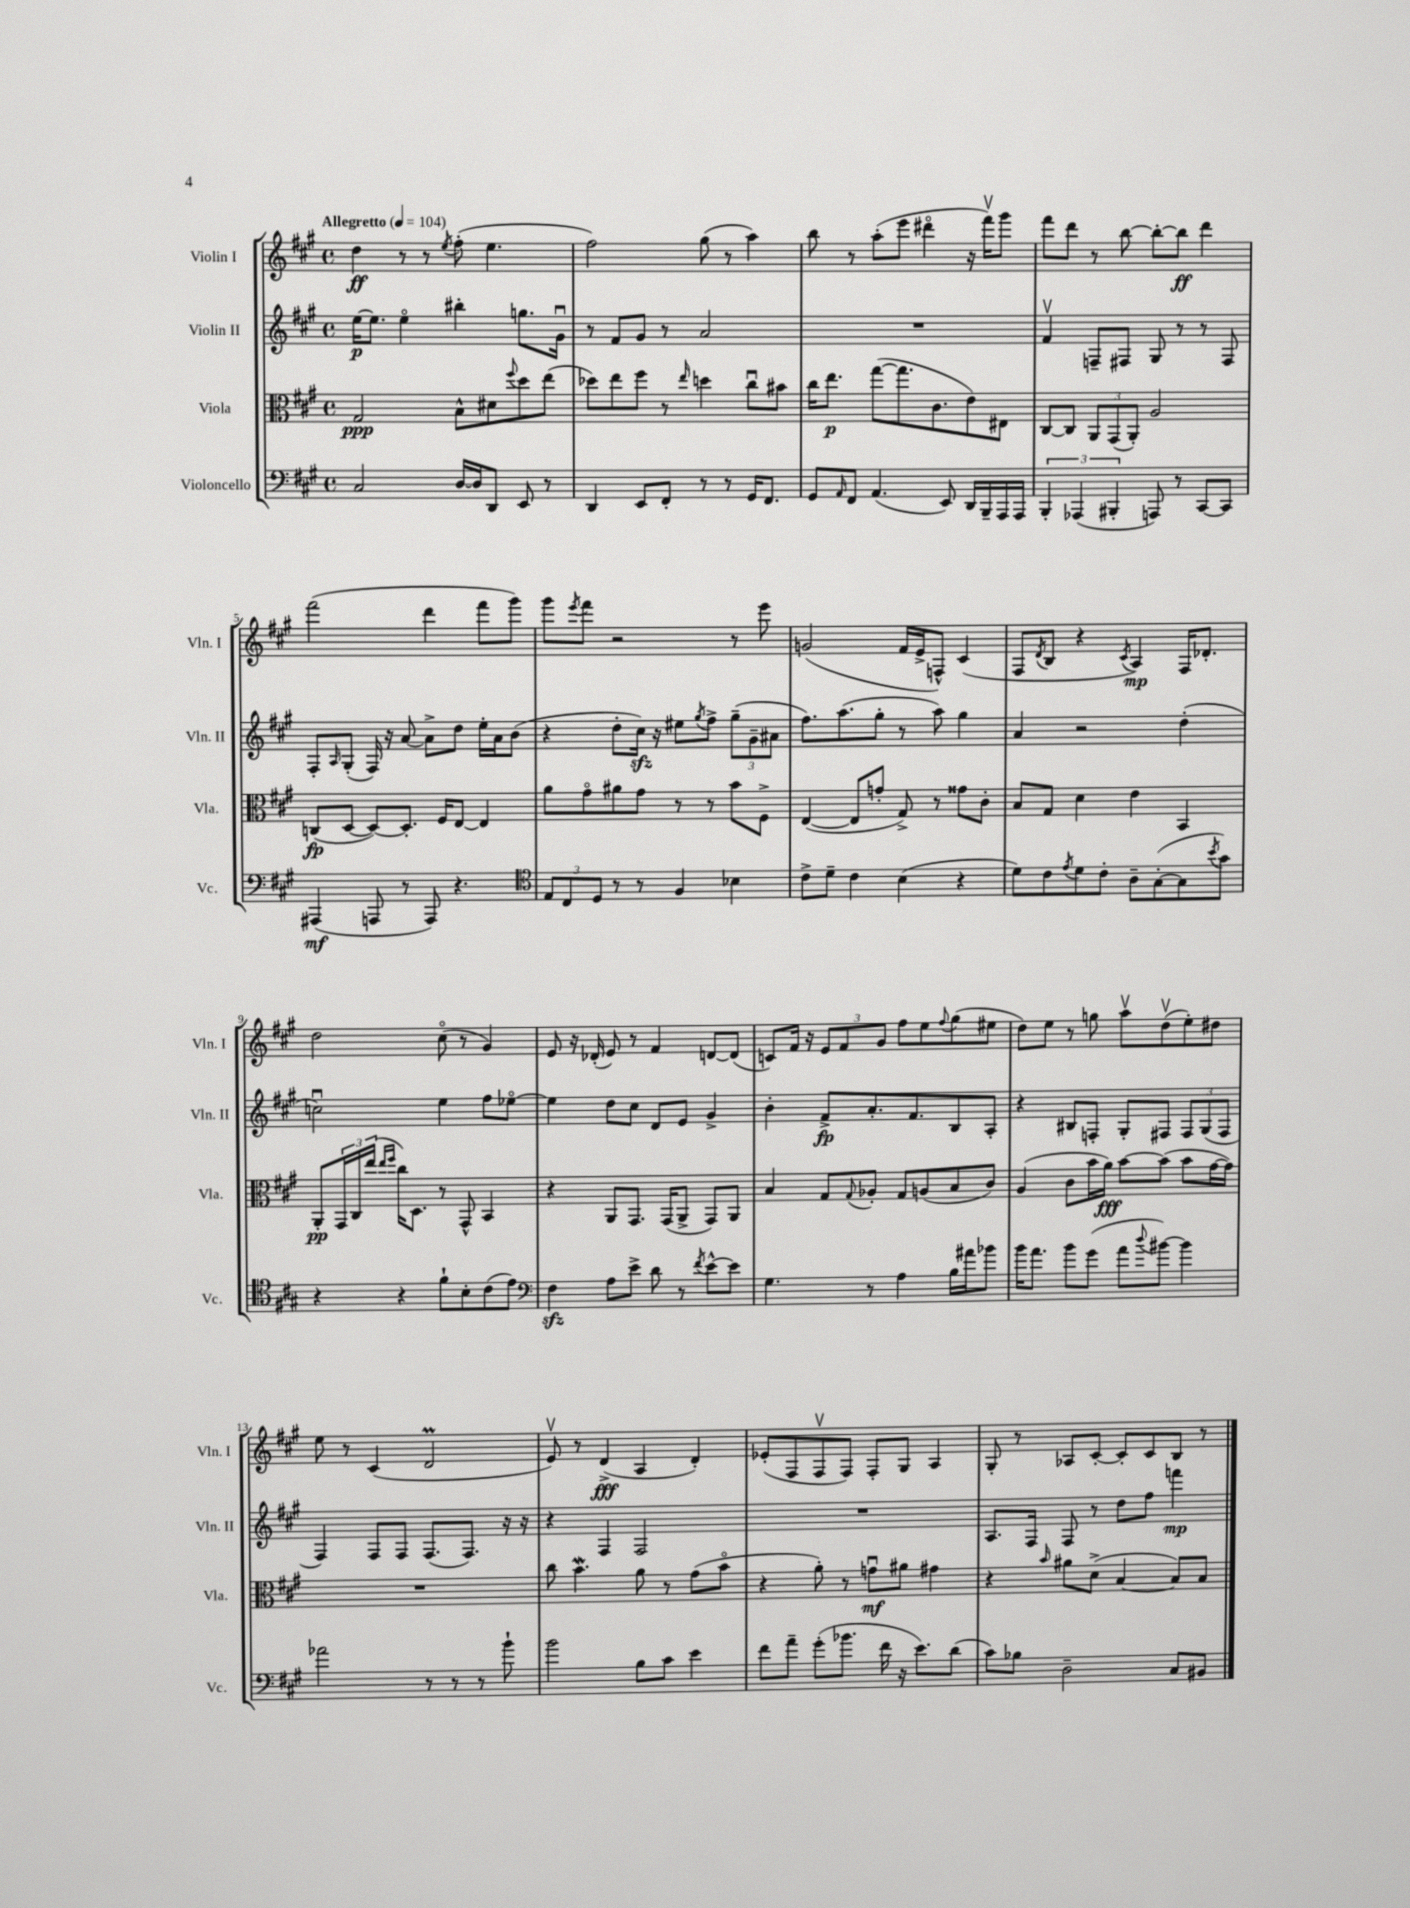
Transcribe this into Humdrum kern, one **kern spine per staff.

**kern	**kern	**kern	**kern
*staff4	*staff3	*staff2	*staff1
*clefF4	*clefC3	*clefG2	*clefG2
*k[f#c#g#]	*k[f#c#g#]	*k[f#c#g#]	*k[f#c#g#]
*M4/4	*M4/4	*M4/4	*M4/4
*met(c)	*met(c)	*met(c)	*met(c)
*MM104	*MM104	*MM104	*MM104
2C#	2G#	[16ee	4dd
.	.	8.ee]	.
.	.	4eeo	8r
.	.	.	8r
.	.	.	8qee
[16D	8B^^	4bb#'	(8ff#'
16D]	.	.	.
8DD	8d#	.	4.ee
.	8qqff#	.	.
8EE	8dd	8.gg	.
8r	(8ee	.	.
.	.	16g#u	.
=	=	=	=
4DD	8dd-)	8r	2ff#)
.	8ee	8f#	.
8EE	8ff#	8g#	.
8FF#'	8r	8r	.
.	16qqee	.	.
8r	4dd	2a	(8gg#
8r	.	.	8r
16GG#	8cc#u	.	4aa)
8.FF#	.	.	.
.	8b#	.	.
=	=	=	=
8GG#	16cc#	1r	8bb
.	8.ee	.	.
16qqAA	.	.	.
8FF#	.	.	8r
(4.AA	([8gg#	.	(8aa'
.	8.gg#]	.	8eee
.	.	.	4ddd#o
.	8.c#	.	.
8EE)	.	.	.
16DD	8e)	.	16r
16BBB~	.	.	16fff#v)
16AAA	8E#	.	8ggg#
16AAA	.	.	.
=	=	=	=
6BBB'	[8C#	4f#v	8fff#
.	8C#]	.	8ddd
(6AAA-	.	.	.
.	12AA	8F~	8r
6BBB#'	(12GG#	.	.
.	.	8F#	[8bb
.	12AA')	.	.
8AAA)	2A	8G#	8bb'_
8r	.	8r	8bb]
[8CC#	.	8r	4ddd
8CC#]	.	8F#	.
=	=	=	=
(4AAA#	(8C	8F#'	(2fff#
.	.	16qqA	.
.	[8D	(8G#'	.
8AAA	8D_)	16F#)	.
.	.	16r	.
8r	8.D']	[8a	.
8AAA)	.	8a^]	4ddd
.	16F#	.	.
4.r	[8E	8dd	.
.	4E]	16ee'	8fff#
.	.	16a	.
.	.	(8b	8ggg#)
=	=	=	=
*clefC4	*	*	*
12E	8a	4r	8ggg#
12C#	.	.	.
.	.	.	8qeee
.	8g#o	.	8fff#
12D	.	.	.
8r	8a#	8dd'	2r
8r	8g#	16cc#)	.
.	.	16r	.
4F#	8r	8ee#	.
.	.	8qgg#	.
.	8r	8ff#^	.
4B-	8b	(12gg#~	8r
.	.	12g#~	.
.	8F#^	.	8eee
.	.	12a#	.
=	=	=	=
8c#^	([4E	8.ff#)	(2g
8d~	.	.	.
.	.	(8.aa	.
4c#	8E]	.	.
.	8g'	8gg#'	.
(4B	8G#^)	8r	16f#
.	.	.	16e^
.	8r	8aa)	8F^^)
4r	8g##	4gg#	(4c#
.	8c#'	.	.
=	=	=	=
8d)	8B	4a	8F#
.	.	.	8qd
8c#	8G#	.	8B
8qe	.	.	.
8d	4d	2r	4r
8c#'	.	.	.
.	.	.	8qc#
8A~	4e	.	4A)
([8G#'	.	.	.
8G#]	4BB	(4dd'	16F#
.	.	.	8.d-'
8qb	.	.	.
8g#)	.	.	.
=	=	=	=
4r	8AA'	2ccu)	2dd
.	24GG#	.	.
.	24C#	.	.
.	(24ee	.	.
.	16qqee	.	.
.	16qqff#	.	.
4r	16cc#)	.	.
.	8.D	.	.
8f#`	8r	4ee	(8cc#o
8B'	8GG#^^	.	8r
(8c#	4BB	8ff#	4g#)
8e)	.	[8ee-o	.
=	=	=	=
*clefF4	*	*	*
4F#	4r	4ee-]	8e
.	.	.	16r
.	.	.	(16d-'
8A	8AA	8dd	8e)
8e^	8.GG#	8cc#	8r
8d	.	8d	4f#
.	(16GG#	.	.
8r	8AA^	8e	.
8qf#	.	.	.
[8e^^	8GG#)	4g#^	[8d
8e]	8AA	.	(8d]
=	=	=	=
4.G#	4B	4b'	8c)
.	.	.	16f#
.	.	.	16r
.	8G#	8f#^	12e
.	.	.	12f#
.	8qqG#	.	.
8r	8A-'	8.a'	.
.	.	.	12g#
4A	8G#	.	8ff#
.	.	8.f#	.
.	(8A	.	8ee
.	.	.	8qqff#
16B	8B	8B	(8gg#
16a#	.	.	.
8b-	8c#)	8A'	8ee#
=	=	=	=
16b	(4A	4r	8dd)
8.a	.	.	.
.	.	.	8ee
8b	8c#	8B#	8r
(8g#	16b	8F'	8gg
.	16a)	.	.
8a	[8b	8G#'	8aav
8qqdd	.	.	.
[8b#)	(8b]	8F#	(8ddv
4b#]	8b	12F#	8ee')
.	.	(12G#	.
.	[16g#	.	8dd#
.	.	12F#	.
.	16g#])	.	.
=	=	=	=
2a-	1r	4F#)	8ee
.	.	.	8r
.	.	8F#	(4c#
.	.	8F#	.
8r	.	(8.F#	2d
8r	.	.	.
.	.	8.F#)	.
8r	.	.	.
8b`	.	16r	.
.	.	16r	.
=	=	=	=
2b	8cc#	4r	8ev)
.	4.b	.	8r
.	.	4F#	(4d^
8B	8a	2F#	4A
8c#	8r	.	.
4e	(8g#	.	4d')
.	8bo	.	.
=	=	=	=
8f#	4r	1r	(8e-'
8a~	.	.	8F#
(8g#'	8a')	.	8F#v
8.b-	8r	.	8F#)
.	8gu	.	8F#'
16f#	.	.	.
16r	8a#	.	8G#
8.e)	.	.	.
.	4g#	.	4A
(8d	.	.	.
=	=	=	=
8c#)	4r	8.A	8G#'
8B-	.	.	8r
.	.	16F#	.
.	16qqb	.	.
2D~	8a#	8F#	8A-
.	(8d^	8r	[8c#'
.	[4B	8dd	8c#']
.	.	8ff#	8c#
8C#	8B])	4fff	8B
8BB#	8B	.	8r
==	==	==	==
*-	*-	*-	*-
